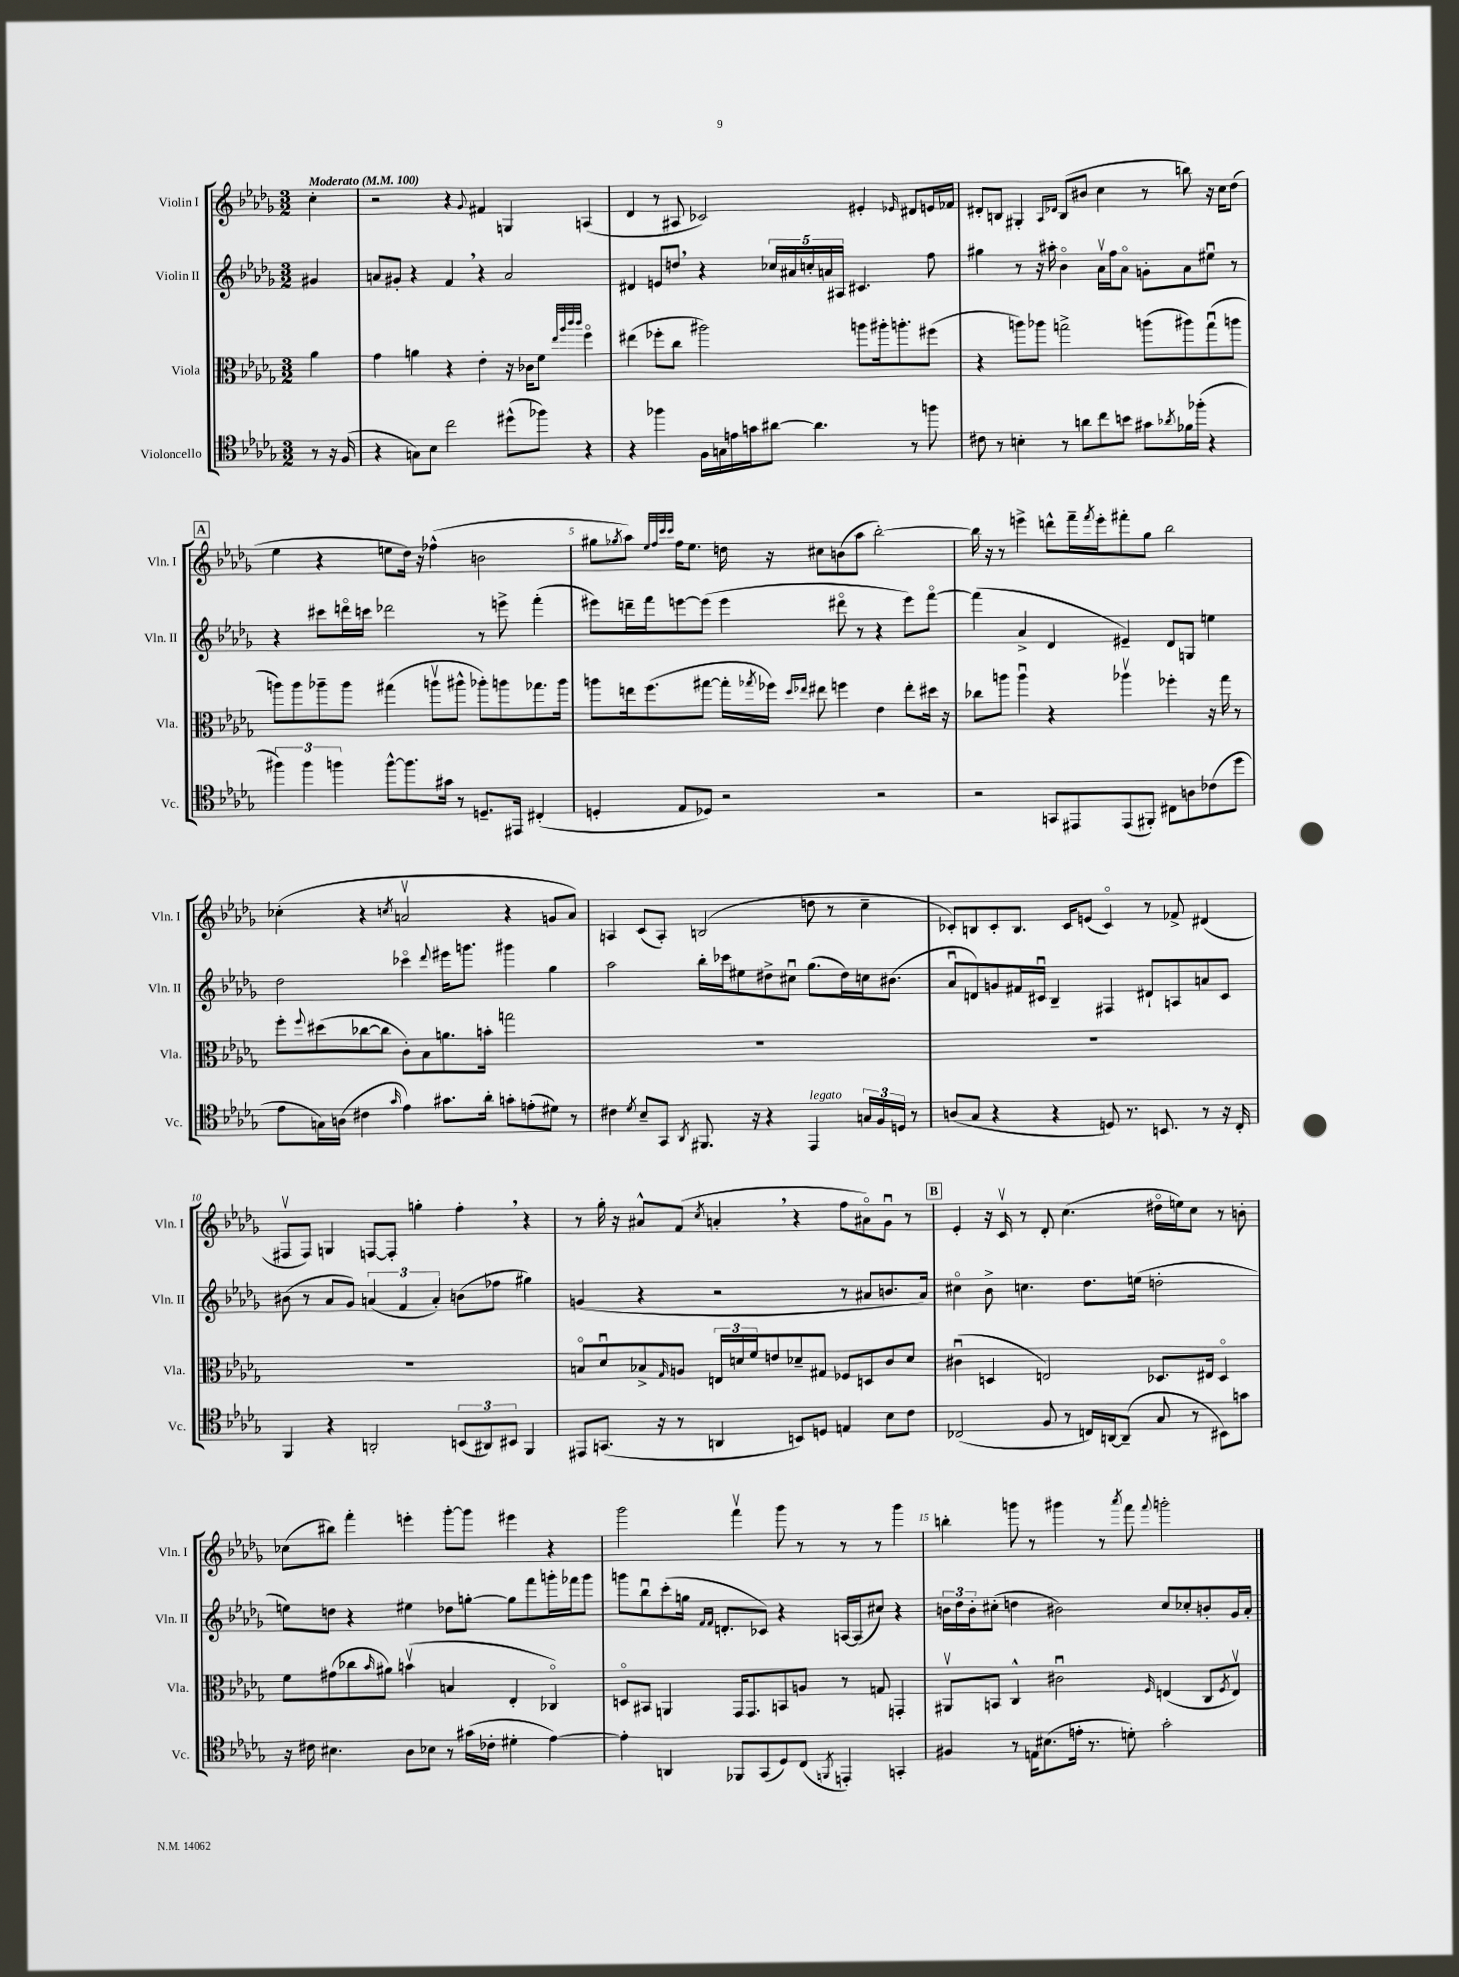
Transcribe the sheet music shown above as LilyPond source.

<<
\new StaffGroup <<
\new Staff = "s0" \with { instrumentName = "Violin I" shortInstrumentName = "Vln. I" } {
    \clef treble \key des \major \numericTimeSignature \time 3/2 \partial 4 \tempo "Moderato" 4 = 100
    c''4-. |
    r2 r4 \appoggiatura { ges'8 } fis'4 g4 a4( |
    des'4 r8 ais8 ces'2) eis'4-. \grace { ees'16 } dis'8 e'16 fes'16 |
    dis'8-. b8 gis4-. \grace { aes16 des'16 } b8( bis'8 c''4 r8 b''8) r16 c''16 des''8( |
    \mark \markup { \box "A" } ees''4 r4 e''8 des''16) r16 fes''4-^( b'2 |
    gis''8 \acciaccatura { ges''8 } aes''8) \grace { ees''32 f''32 c'''32 c'''32 } f''16 ees''8. d''16 r16 cis''8 b'8( aes''8 bes''2~-.) |
    bes''16 r16 r8 e'''4-> d'''8-^ f'''16-- \acciaccatura { f'''8 } e'''16-. fis'''8-. ges''8 bes''2 |
    ces''4-.( r4 \acciaccatura { c''8 } a'2\upbow r4 g'8 a'8) |
    a4 c'8( a8-.) b2( d''8 r8 c''4-- |
    ces'8-.) b8 ces'8-. b8. ces'16 e'8( ces'4\flageolet) r8 fes'8-> dis'4( |
    fis8\upbow fis8) g4 f8~ f8-. g''4-. f''4-. \breathe r4 |
    r8 ges''16-. r16 ais'8-^ f'8( \acciaccatura { c''8 } a'4-. \breathe r4 f''8 ais'8\flageolet) ges'8\downbow r8 |
    \mark \markup { \box "B" } ees'4-. r16 c'16\upbow r8 des'8-. c''4.( dis''16\flageolet e''16) c''8 r8 b'8-. |
    ces''8( bis''8) f'''4-. e'''4-. ges'''8~-. ges'''8 eis'''4 r4 |
    ges'''2 f'''4\upbow ges'''8 r8 r8 r8 ges'''4 |
    b''4-. g'''8 r8 gis'''4 r8 \acciaccatura { aes'''8 } f'''8 \appoggiatura { f'''8 } g'''2-. \bar "|." |
}
\new Staff = "s1" \with { instrumentName = "Violin II" shortInstrumentName = "Vln. II" } {
    \clef treble \key des \major \numericTimeSignature \time 3/2 \partial 4
    gis'4 |
    a'8 gis'8-. r4 f'4 \breathe r4 a'2 |
    dis'4 e'8 d''8 \breathe r4 \tuplet 5/4 { ces''16 ais'16 c''16-. a'16 ais16 } cis'4. f''8 |
    gis''4 r8 r16 ais''16-. bes'4\flageolet aes'16\upbow f''16 aes'8\flageolet g'8-. aes'8 eis''8\downbow r8 |
    \mark \markup { \box "A" } r4 cis'''8 d'''16\flageolet c'''16 des'''2 r8 e'''8-> f'''4-.( |
    eis'''8) d'''16-- f'''16 e'''8~ e'''8( e'''4 dis'''8\flageolet r8 r4 e'''8) f'''8~\flageolet |
    f'''4( aes'4-> des'4 eis'4--) des'8 g8 e''4 |
    des''2 ces'''4\flageolet \appoggiatura { des'''8 } eis'''16 g'''8. gis'''4 ges''4 |
    aes''2 bes''16-. ces'''16 eis''8 dis''8-> cis''8\downbow ges''8.( dis''16) c''16 bis'8.( |
    aes'8\downbow d'8) g'8 fis'16 cis'16\downbow bes4-- fis4 dis'8-! a8 a'8 cis'8 |
    bis'8( r8 aes'8 ges'8) \tuplet 3/2 { a'4( f'4 a'4-.) } b'8( fes''8 gis''4) |
    g'4( r4 r2 r8 ais'8 b'8. ais'16) |
    \mark \markup { \box "B" } cis''4\flageolet bes'8-> c''4. des''8. e''16( d''2-. |
    e''8) d''8 r4 eis''4 des''8 g''8~-. g''8 f'''8 g'''16-. fes'''16 g'''8 |
    g'''8 bes''8\downbow c'''8-.( g''16 \grace { f'16 f'16 } d'8.-. ces'8) r4 a16~ a16( cis''8) r4 |
    \tuplet 3/2 { b'16 des''16 b'16-. } cis''8-.( d''4 bis'2) cis''8 ces''8-. b'8-. ges'16 aes'16-. \bar "|." |
}
\new Staff = "s2" \with { instrumentName = "Viola" shortInstrumentName = "Vla." } {
    \clef alto \key des \major \numericTimeSignature \time 3/2 \partial 4
    aes'4 |
    ges'4 a'4 r4 ees'4-. r16 ces'16 f'8 \grace { ees''32 aes''32 c'''32 c'''32 } f''4\flageolet |
    eis''4( fes''8-. c''8 ais''2) a''8 ais''16-. a''8.-. fis''8( |
    r4 a''8) aes''8 g''2-> a''8( ais''8) g''8\downbow( a''8 |
    \mark \markup { \box "A" } a''8) a''8 aes''8-- aes''8 gis''4( a''8\upbow ais''8-^ aes''8-.) a''8 ges''8. a''16 |
    a''8 e''16 f''8.( gis''8~ gis''16-. \acciaccatura { ges''8 } fes''16) \grace { des''16 ees''16 } eis''8 f''4 ees'4 eis''8-. dis''16 r16 |
    ces''8 a''8 a''4\downbow r4 aes''4\upbow fes''4-. r16 ges''16 r8 |
    f''8-. \appoggiatura { f''8 } dis''8( ces''8~ ces''8 c'8-.) bes8 a'8. b'16-. g''2 |
    R1. |
    R1. |
    R1. |
    b8\flageolet des'8\downbow bes8-> \grace { ges16 } a8 \tuplet 3/2 { e16 d'16 f'16 } e'8 des'8-- gis8 fes8 d8 c'8 des'8 |
    \mark \markup { \box "B" } cis'4\downbow( d4 e2) des8. eis16 des4\flageolet |
    f'8 gis'8( ces''8 \grace { bes'16 } ais'8) b'4\upbow( b4 ees4-. ces4\flageolet) |
    d8\flageolet bis,8 a,4 ges,16 ges,8. b,8 a8 r8 g8 g,4-. |
    ais,8\upbow b,8 c4-^ cis'2\downbow \grace { f16 } e4( c8 \acciaccatura { f8 } e8\upbow) \bar "|." |
}
\new Staff = "s3" \with { instrumentName = "Violoncello" shortInstrumentName = "Vc." } {
    \clef tenor \key des \major \numericTimeSignature \time 3/2 \partial 4
    r8 r16 f16( |
    r4 g8) bes8 c''2 dis''8-^( fes''8) r4 |
    r4 fes''4 f16 g16 e'16 g'16 ais'8~ ais'4. r8 f''8 |
    cis'8 r8 b4-. r8 a'8 c''8 b'8 gis'8 \acciaccatura { aes'8 } fes'16 fes''16-.( r4 |
    \mark \markup { \box "A" } \tuplet 3/2 { fis''4) fis''4 f''4 } f''8~-^ f''8. gis'16 r8 d8.-- eis,16 cis4-.( |
    d4-. ees8 des8) r2 r2 |
    r2 g,8 eis,8 eis,8( fis,8-.) cis8 a8 ces'8( des''8 |
    ees'8 g16) a16( cis'4 \grace { ges'16 } ees'4) gis'8. aes'16-. g'8-. e'8-.( dis'8) r8 |
    cis'4 \acciaccatura { des'8 } bes8-- ges,8 \acciaccatura { aes,8 } fis,8. r16 r4 ees,4^\markup { \italic "legato" } \tuplet 3/2 { g16 f16 d16 } r8 |
    a8( ges8 r4 r4 d8) r8. b,8. r8 r16 c16-. |
    f,4 r4 a,2-. \tuplet 3/2 { b,8( ais,8) bis,8 } f,4 |
    eis,8 g,8.( r16 r8 a,4 b,8) d8 e4 bes8 c'8 |
    \mark \markup { \box "B" } ces2( f8 r8 c16) a,16~ a,8--( ges8 r8 bis,8) g'8 |
    r16 cis'16 bis4. aes8 bes8 r8 gis'16( ces'16-. dis'4-. ees'4~) |
    ees'4-. a,4 fes,8 ges,8( des8) c8( \acciaccatura { f,8 } e,4-.) g,4-. |
    fis4 r8 e16 bis8.( e'16-. r8. d'8-.) ges'2-. \bar "|." |
}
>>
>>
\layout { \context { \Score \override BarNumber.break-visibility = ##(#f #t #t) barNumberVisibility = #(every-nth-bar-number-visible 5) } }
